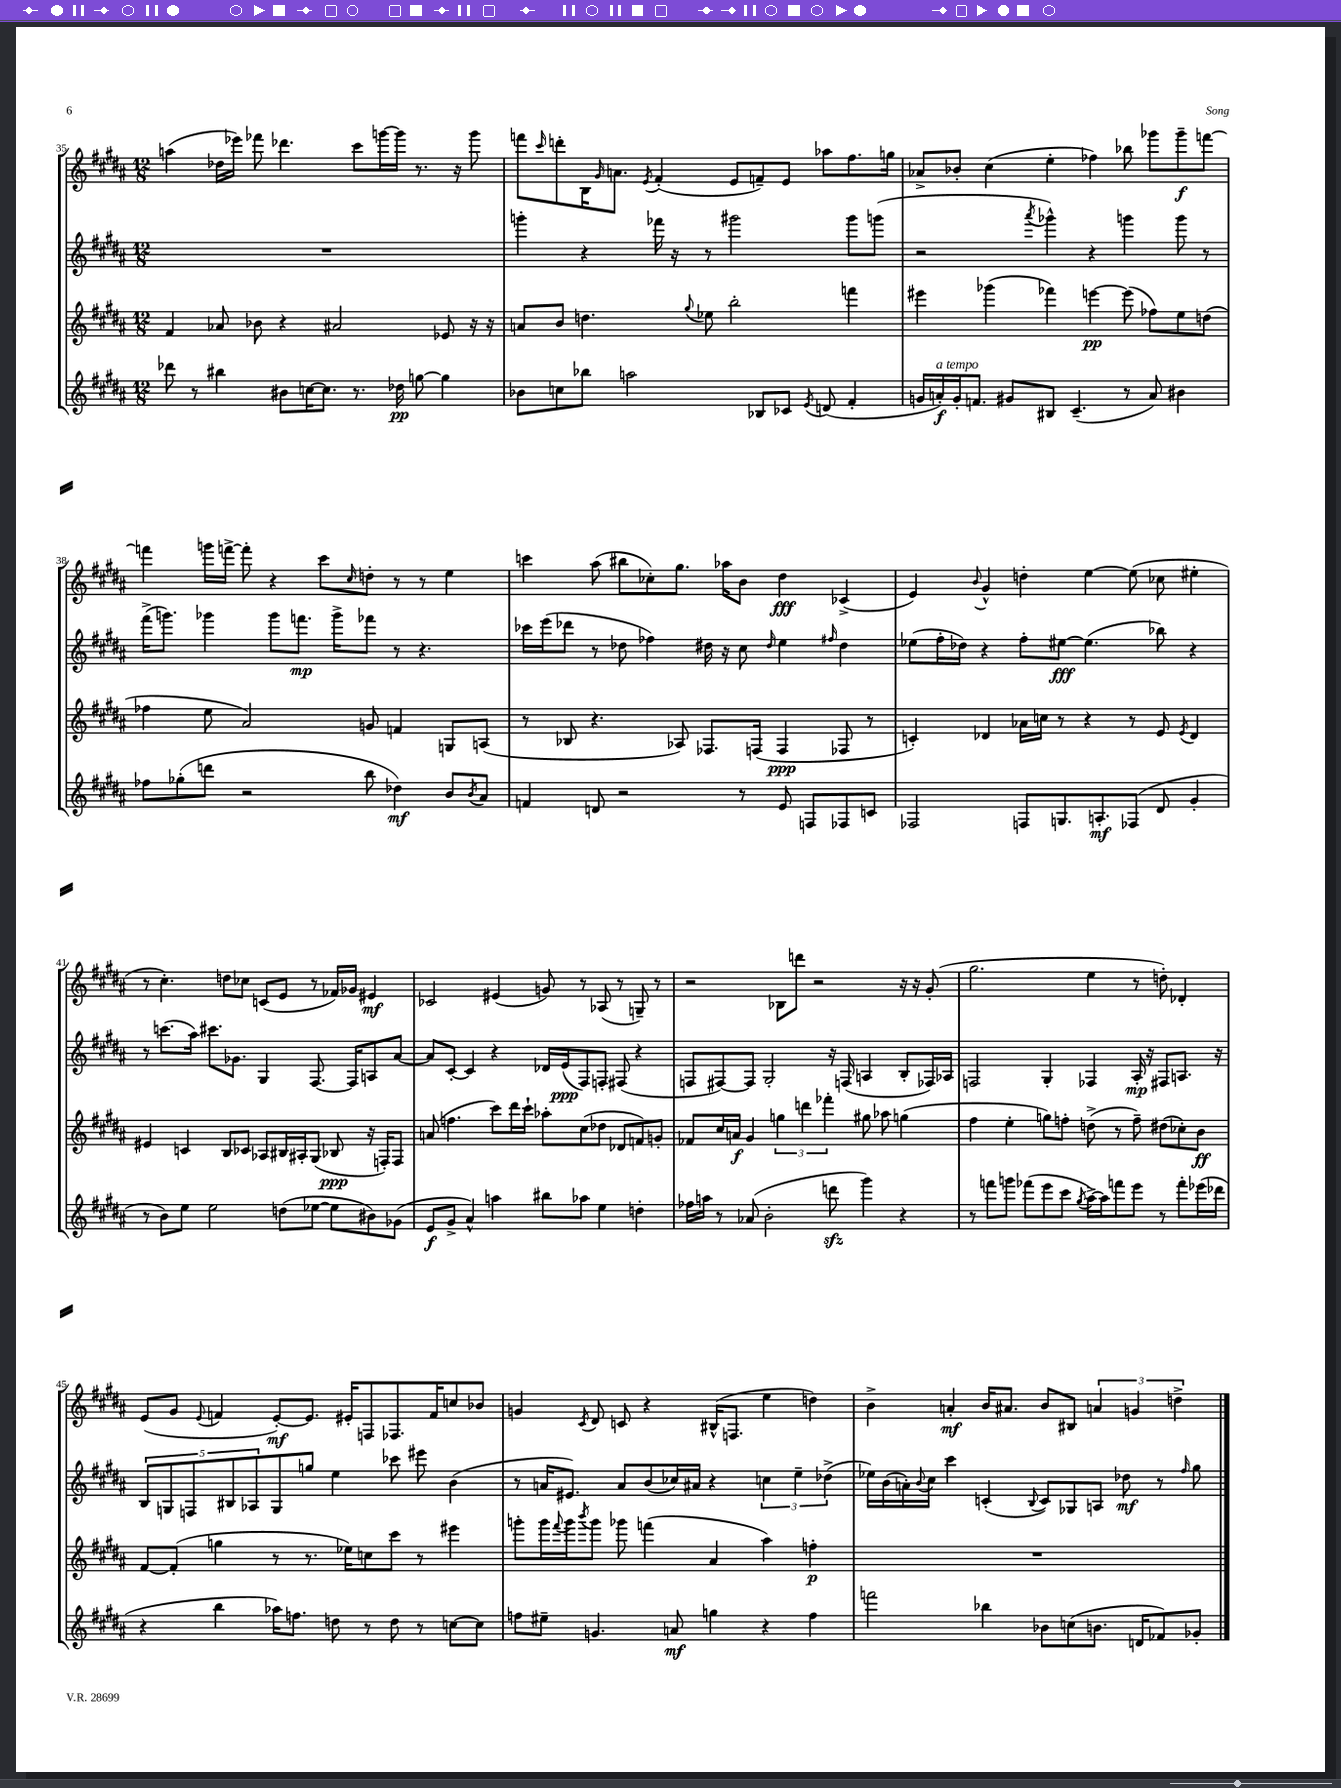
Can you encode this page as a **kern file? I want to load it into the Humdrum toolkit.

**kern	**dynam	**kern	**dynam	**kern	**dynam	**kern	**dynam
*part4	*part4	*part3	*part3	*part2	*part2	*part1	*part1
*staff4	*staff4	*staff3	*staff3	*staff2	*staff2	*staff1	*staff1
*clefG2	*	*clefG2	*	*clefG2	*	*clefG2	*
*k[f#c#g#d#a#]	*	*k[f#c#g#d#a#]	*	*k[f#c#g#d#a#]	*	*k[f#c#g#d#a#]	*
*M12/8	*	*M12/8	*	*M12/8	*	*M12/8	*
=35	=35	=35	=35	=35	=35	=35	=35
8ddd-X\	.	4f#/	.	1.r	.	(4aan\	.
8r	.	.	.	.	.	.	.
4bb#X\	.	8a-X/	.	.	.	16dd-X\LL	.
.	.	.	.	.	.	16eee-X\JJ)	.
.	.	8b-X\	.	.	.	8fff-X\	.
8b#X\L	.	4r	.	.	.	4.ddd-X\	.
[16ccn\K	.	.	.	.	.	.	.
8.cc\J]	.	.	.	.	.	.	.
.	.	2a#X/	.	.	.	.	.
8.r	.	.	.	.	.	8ccc#\L	.
.	.	.	.	.	.	[16gggn\L	.
16dd-X\	pp	.	.	.	.	16ggg\JJ]	.
[8ggn\	.	.	.	.	.	8.r	.
4gg\]	.	8e-X/	.	.	.	.	.
.	.	.	.	.	.	16r	.
.	.	16r	.	.	.	8ggg\	.
.	.	16r	.	.	.	.	.
=36	=36	=36	=36	=36	=36	=36	=36
8b-X\L	.	8an/L	.	4gggn'\	.	8fffn\L	.
.	.	.	.	.	.	16qqccc#/	.
8ccn\	.	8b/J	.	.	.	8dddn'\	.
8bb-X\J	.	4.ddn\	.	4r	.	16B\K	.
.	.	.	.	.	.	16qqg#/	.
.	.	.	.	.	.	8.an\J	.
2aan\	.	.	.	.	.	.	.
.	.	.	.	.	.	8qe/	.
.	.	.	.	16fff-X\	.	(4f#'/	.
.	.	.	.	16r	.	.	.
.	.	8qqgg#/	.	.	.	.	.
.	.	8ee-X\	.	8r	.	.	.
.	.	2bb'\	.	2ggg#X\	.	8e/L	.
8B-X/L	.	.	.	.	.	8fn~/)	.
8c-X/J	.	.	.	.	.	8e/J	.
8qe/	.	.	.	.	.	.	.
(8dn/	.	.	.	.	.	8aa-X\L	.
4f#'/	.	4fffn\	.	8ggg#\L	.	8.ff#\	.
.	.	.	.	(8gggn\J	.	.	.
.	.	.	.	.	.	16ggn\Jk	.
=37	=37	=37	=37	=37	=37	=37	=37
16gn/LL	.	4eee#X\	.	2r	.	8a-X^/L	.
!LO:TX:a:i:t=a tempo	!	!	!	!	!	!	!
16an'/)	f	.	.	.	.	.	.
16g'/J	.	.	.	.	.	8b-X'/J	.
8.fn/J	.	.	.	.	.	.	.
.	.	(4ggg-X\	.	.	.	(4cc#\	.
8g#X/L	.	.	.	.	.	.	.
.	.	.	.	8qaaa#/	.	.	.
8B#X/J	.	4fff-X\)	.	4ggg-X^^\)	.	4ee'\	.
(4.c#~/	.	.	.	.	.	.	.
.	.	[4eeen\	pp	4r	.	4ff-X\)	.
8r	.	(8eee\]	.	4gggn\	.	8bb-X\	.
8a/)	.	8ff-X\L)	.	.	.	8ggg-X\L	.
4b#X\	.	8ee\	.	8ggg\	.	8ggg-~\	f
.	.	(8ddn\J	.	8r	.	[8fffn\J	.
!!LO:LB:g=z
=38	=38	=38	=38	=38	=38	=38	=38
8ff-X\L	.	4ff-X\	.	(16fff#^\KL	.	4fffn\]	.
.	.	.	.	8.gggn\J)	.	.	.
(8gg-X'\	.	.	.	.	.	.	.
8dddn\J	.	8ee\	.	4ggg-X\	.	16gggn\LL	.
.	.	.	.	.	.	[16fffn^\JJ	.
2r	.	2a#/)	.	.	.	8fff'\]	.
.	.	.	.	8ggg-\L	.	4r	.
.	.	.	.	8.fffn\J	mp	.	.
.	.	.	.	.	.	8ccc#\L	.
.	.	.	.	16ggg-^\KL	.	.	.
.	.	.	.	.	.	16qqcc#/	.
8bb\	.	8gn/	.	8fff-X\J	.	8ddn'\J	.
4dd-X\)	mf	4fn/	.	8r	.	8r	.
.	.	.	.	4.r	.	8r	.
8b/L	.	8Gn/L	.	.	.	4ee\	.
8qb/	.	.	.	.	.	.	.
8a#/J	.	(8An/J	.	.	.	.	.
=39	=39	=39	=39	=39	=39	=39	=39
4fn/	.	8r	.	16ccc-X\LL	.	4cccn\	.
.	.	.	.	(16eee\J	.	.	.
.	.	8B-X/	.	8ddd-X\J	.	.	.
8dn/	.	4.r	.	8r	.	(8aa#\	.
2r	.	.	.	8dd-X\	.	8bb#X\L	.
.	.	.	.	4ff-X\)	.	8cc-X'\)	.
.	.	8A-X/)	.	.	.	8.gg#\J	.
.	.	8.F-X/L	.	16dd#X\	.	.	.
.	.	.	.	16r	.	16aa-X\KL	.
8r	.	.	.	8cc#\	.	8b\J	.
.	.	(16Fn/Jk	.	.	.	.	.
.	.	.	.	16qqdd#/	.	.	.
8e/	.	4F/	ppp	4ee\	.	4dd#\	fff
8Fn/L	.	.	.	.	.	.	.
.	.	.	.	16qqff#X/	.	.	.
8F-X/	.	8F-X/	.	4dd#\	.	(4c-X^/	.
8cn/J	.	8r	.	.	.	.	.
=40	=40	=40	=40	=40	=40	=40	=40
2F-X/	.	4cn'/)	.	(8ee-X\L	.	4e/)	.
.	.	.	.	16ff#'\L	.	.	.
.	.	.	.	16dd-X\JJ)	.	.	.
.	.	.	.	.	.	8qqb/	.
.	.	4d-X/	.	4r	.	4g#^^/	.
8Fn/L	.	16a-X\LL	.	8ff#'\L	.	4ddn'\	.
.	.	16ccn\JJ	.	.	.	.	.
8.Gn/	.	8r	.	[8ee#X\J	fff	.	.
.	.	4r	.	(4.ee#\]	.	[4ee\	.
8.An'/	mf	.	.	.	.	.	.
(8F-X/J	.	8r	.	.	.	(8ee\]	.
8d#/	.	8e/	.	8bb-X\)	.	8cc-X\	.
.	.	8qe/	.	.	.	.	.
4g#'/	.	4d-/	.	4r	.	4ee#X'\	.
!!LO:LB:g=z
=41	=41	=41	=41	=41	=41	=41	=41
8r	.	4e#X/	.	8r	.	8r	.
8b\L)	.	.	.	(8.cccn\L	.	4.cc#'\)	.
8ee\J	.	4cn/	.	.	.	.	.
.	.	.	.	16aa#\Jk)	.	.	.
2ee\	.	.	.	8.ccc#X\L	.	.	.
.	.	8B/L	.	.	.	8ddn\L	.
.	.	.	.	8.g-X\J	.	.	.
.	.	8c-X/J	.	.	.	8cc-X\J	.
.	.	8A-X/L	.	4G#/	.	(8cn/L	.
(8ddn\L	.	16B#X/L	.	.	.	8e/J	.
.	.	16A#X'/J	.	.	.	.	.
[8ee-X\J	.	(8G#/J	.	[8.F#/	.	8r	.
8ee-\L]	.	8B-X/	ppp	.	.	16f-X/LL)	.
.	.	.	.	16F#/KL]	.	16g-X/JJ	.
8b#X\)	.	16r	.	8An/	.	4e#X/	mf
.	.	16Fn'/KL)	.	.	.	.	.
(8g-X\J	.	8F/J	.	[8a#/J	.	.	.
=42	=42	=42	=42	=42	=42	=42	=42
8e/L	f	(8an/	.	8a#/L]	.	2c-X/	.
8g#^/J	.	4.ffn\	.	[8c#'/J	.	.	.
4a#^^/)	.	.	.	4c#/]	.	.	.
4aan\	.	8ccc#\L)	.	4r	.	(4e#X/	.
.	.	16ddd#\L	.	.	.	.	.
.	.	16ccc#`\JJ	.	.	.	.	.
8bb#X\L	.	8aa-X'\L	.	16d-X/LL	.	8gn/)	.
.	.	.	.	(16e/J	ppp	.	.
8aa-X\J	.	(8cc#\	.	8F#/)	.	8r	.
4ee\	.	8dd-X\J	.	8Fn'/J	.	(8A-X/	.
.	.	8d-X/L	.	(8F#X/	.	8r	.
4ddn'\	.	8fn/)	.	4r	.	8Gn~/)	.
.	.	8gn'/J	.	.	.	8r	.
=43	=43	=43	=43	=43	=43	=43	=43
16ff-X\LL	.	8f-X/L	.	8Fn/L	.	2r	.
16aan\JJ	.	.	.	.	.	.	.
8r	.	16cc#/L	.	[8F#X/)	.	.	.
.	.	16an/JJ	f	.	.	.	.
(8a-X/	.	4g#/	.	8F#/J]	.	.	.
2b'\	.	.	.	2G#'/	.	.	.
.	.	6ggn\	.	.	.	8B-X\L	.
.	.	.	.	.	.	8dddn\J	.
.	.	6dddn\	.	.	.	.	.
.	.	.	.	.	.	2r	.
.	.	6fff-X'\	.	.	.	.	.
8dddnzz\	.	.	.	16r	.	.	.
.	.	.	.	(16Fn/	.	.	.
4ggg#\)	.	8gg#X\	.	4An/	.	.	.
.	.	8aa-X\	.	.	.	.	.
4r	.	(4ggn\	.	8B'/L	.	16r	.
.	.	.	.	.	.	16r	.
.	.	.	.	16F-X/L)	.	(8g#'/	.
.	.	.	.	16A-X/JJ	.	.	.
=44	=44	=44	=44	=44	=44	=44	=44
8r	.	4ff#\	.	2Fn/	.	2.gg#\	.
8fffn\L	.	.	.	.	.	.	.
8gggn\J	.	4ee'\	.	.	.	.	.
(8fff-X\L	.	.	.	.	.	.	.
8eee\	.	8ggn\L)	.	4G#'/	.	.	.
8ccc#\J	.	8ffn'\J	.	.	.	.	.
8qgg#/	.	.	.	.	.	.	.
[16aa#^\LL)	.	(8ddn^\	.	4F-X/	.	4ee\	.
16aa#\J]	.	.	.	.	.	.	.
8fffn\	.	8r	.	.	.	.	.
8eee\J	.	8ff~\)	.	16A#'/	mp	8r	.
.	.	.	.	16r	.	.	.
8r	.	(8dd#X\L	.	8F#X/L	.	8ddn'\)	.
8fff'\L	.	8cc-X'\)	.	8.An/J	.	4d-X'/	.
(16eee-X\L	.	8b\J	ff	.	.	.	.
16ddd-X\JJ	.	.	.	16r	.	.	.
!!LO:LB:g=z
=45	=45	=45	=45	=45	=45	=45	=45
4r	.	[8f#/L	.	10B/L	.	(8e/L	.
.	.	.	.	10Gn/	.	.	.
.	.	(8f#'/J]	.	.	.	8g#/J	.
.	.	.	.	10Fn/	.	.	.
.	.	.	.	.	.	8qqe/	.
4bb\	.	4ggn\	.	.	.	4fn/	.
.	.	.	.	10B#X/	.	.	.
.	.	.	.	10A-X/	.	.	.
16aa-X\KL)	.	8r	.	8G/	.	[8e'/L)	mf
8.ffn\J	.	.	.	.	.	.	.
.	.	8.r	.	8ggn/J	.	8.e/J]	.
8ddn\	.	.	.	4ee\	.	.	.
.	.	16ee-X\KL)	.	.	.	16e#X'/KL	.
8r	.	8ccn\	.	.	.	8Fn/	.
8dd\	.	8ccc#\J	.	8ccc-X\	.	8.F-X/	.
8r	.	8r	.	8eee#X\	.	.	.
.	.	.	.	.	.	16f/K	.
[8ccn\L	.	4eee#X\	.	(4b\	.	8ccn/	.
8cc\J]	.	.	.	.	.	8b-X/J	.
=46	=46	=46	=46	=46	=46	=46	=46
8ffn\L	.	8gggn'\L	.	8r	.	4gn/	.
8ee#X~\J	.	16ggg\L	.	16an/KL	.	.	.
.	.	8qqfff#/	.	.	.	.	.
.	.	16ggg\J	.	8.e#X/J)	.	.	.
.	.	8qbbb/	.	.	.	8qc#/	.
4.gn/	.	8ggg\J	.	.	.	8d#/	.
.	.	8ggg-X\	.	8a/L	.	8cn/	.
.	.	(4fffn\	.	(8b/	.	4r	.
8an/	mf	.	.	16cc-X/L)	.	.	.
.	.	.	.	16a#X/JJ	.	.	.
4ggn\	.	4a#/	.	4r	.	(16B#X^^/KL	.
.	.	.	.	.	.	8.Fn/J	.
4r	.	4aa#\)	.	6ccn\	.	4ee\	.
.	.	.	.	6ee~\	.	.	.
4ff\	.	4ffn'\	p	.	.	4ddn\)	.
.	.	.	.	(6dd-X^\	.	.	.
=47	=47	=47	=47	=47	=47	=47	=47
2fffn\	.	1.r	.	16ee-X\LL)	.	4b^\	.
.	.	.	.	(16b\	.	.	.
.	.	.	.	16an'\)	.	.	.
.	.	.	.	8qqb/	.	.	.
.	.	.	.	16cc#\JJ	.	.	.
.	.	.	.	4ccc#\	.	4an'/	mf
4bb-X\	.	.	.	(4cn'/	.	16b/KL	.
.	.	.	.	.	.	8.a#X/J	.
.	.	.	.	8qqB/	.	.	.
8b-X\L	.	.	.	8c/L)	.	8b/L	.
(8ccn\	.	.	.	8G-X/	.	8B#X/J	.
8.bn\J	.	.	.	8An/J	.	6an/	.
.	.	.	.	8dd-X\	mf	.	.
.	.	.	.	.	.	6gn/	.
16dn/KL	.	.	.	.	.	.	.
8f-X/)	.	.	.	8r	.	.	.
.	.	.	.	.	.	6ddn^\	.
.	.	.	.	16qqff#/	.	.	.
8g-X'/J	.	.	.	8gg#\	.	.	.
==	==	==	==	==	==	==	==
*-	*-	*-	*-	*-	*-	*-	*-
